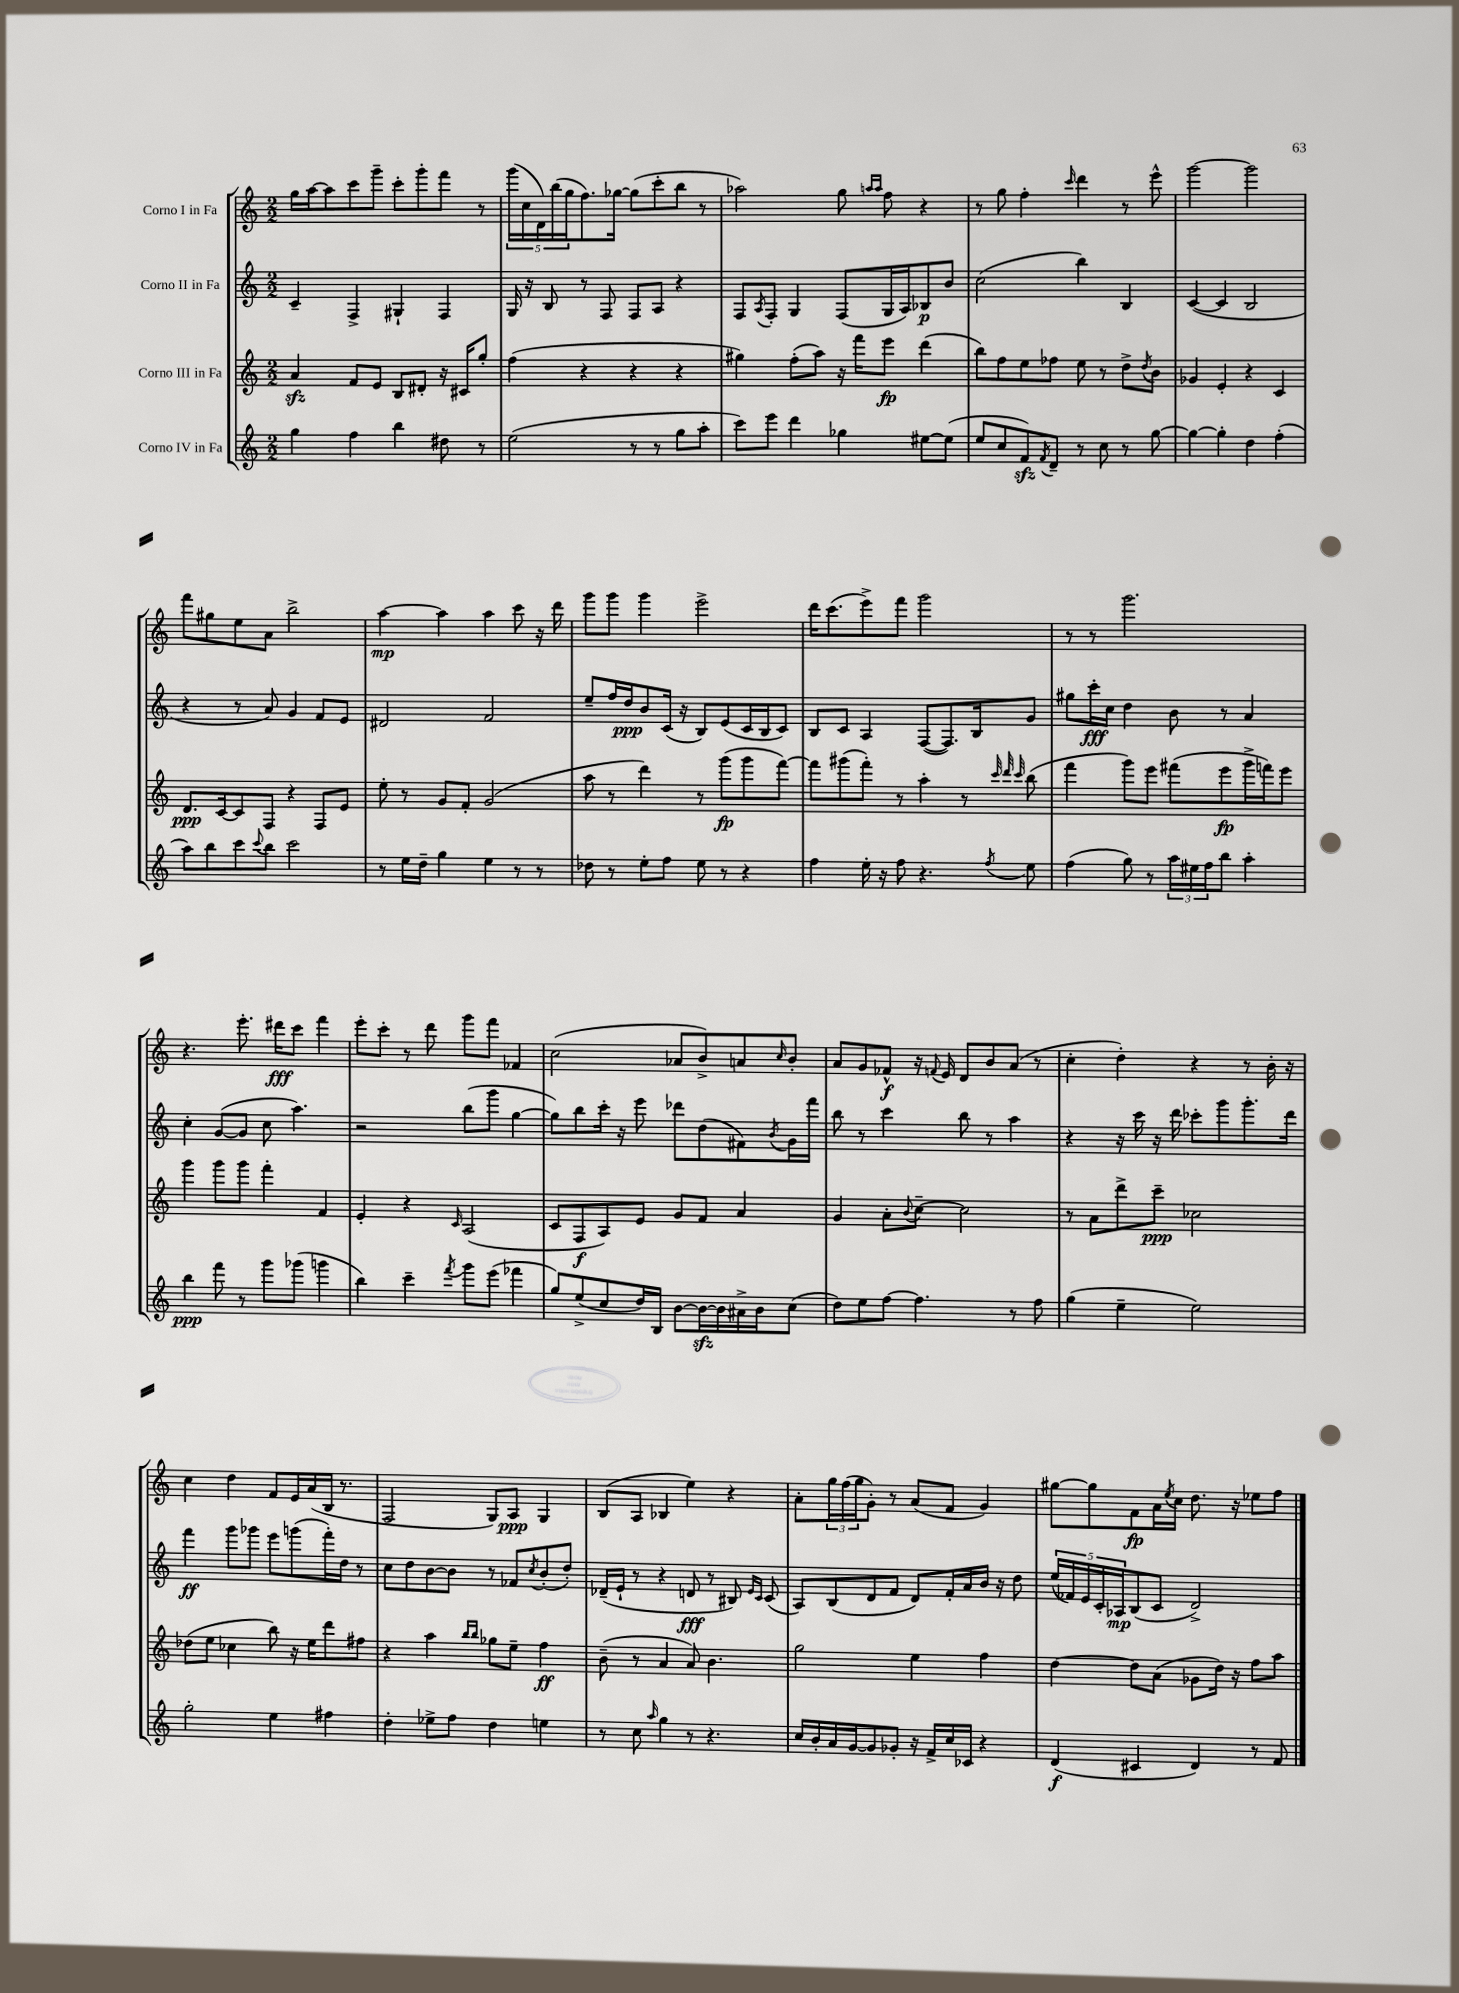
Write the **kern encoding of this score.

**kern	**kern	**kern	**kern
*staff4	*staff3	*staff2	*staff1
*clefG2	*clefG2	*clefG2	*clefG2
*k[]	*k[]	*k[]	*k[]
*M2/2	*M2/2	*M2/2	*M2/2
4gg	4a	4c~	16gg
.	.	.	[16aa
.	.	.	8aa]
4ff	8f	4F^	8ccc
.	8e	.	8ggg~
4bb	8B	4G#`	8ccc'
.	8d#'	.	8ggg'
8dd#	16r	4F	8fff
.	16c#	.	.
8r	8gg'	.	8r
=	=	=	=
(2ee	(4ff	16G	(20ggg
.	.	.	20cc
.	.	16r	.
.	.	.	20d)
.	.	8B	.
.	.	.	(20bb
.	.	.	20gg
.	4r	8r	8.ff)
.	.	8F	.
.	.	.	[16gg-
8r	4r	8F	(8gg-]
8r	.	8A	8ccc'
8gg	4r	4r	8bb
8aa'	.	.	8r
=	=	=	=
8ccc)	4gg#)	8F	2aa-)
.	.	8qA	.
8eee	.	8F'	.
4ddd	(8ff'	4G	.
.	8aa)	.	.
4gg-	16r	(8F	8gg
.	16fff	.	.
.	.	.	16qqaa
.	.	.	16qqaa
.	8eee	16G	8ff
.	.	16A)	.
[8ee#	(4ddd	8B-	4r
(8ee#]	.	8b	.
=	=	=	=
8ee	8bb)	(2cc	8r
8cc	8ff	.	8gg
8f)	8ee	.	4ff'
8qf	.	.	.
8d~	8ff-	.	.
.	.	.	16qqccc
8r	8ee	4bb)	4ddd
8cc	8r	.	.
8r	8dd^	4B	8r
.	8qdd	.	.
[8gg	8b	.	8eee^^
=	=	=	=
4gg_	4g-	([4c	[2ggg
4gg']	4e'	4c]	.
4dd	4r	2B	2ggg]
(4ff'	4c	.	.
=	=	=	=
8aa)	8.d	4r	8fff
8bb	.	.	8gg#
.	[16c	.	.
8ccc	8c]	8r	8ee
8qqccc	.	.	.
8bb	8F	8a)	8a
2ccc	4r	4g	2bb^
.	8F	8f	.
.	8e	8e	.
=	=	=	=
8r	8ee'	2d#	[4aa
16ee	8r	.	.
16dd~	.	.	.
4gg	8g	.	4aa]
.	8f'	.	.
4ee	(2g	2f	4aa
8r	.	.	8ccc
8r	.	.	16r
.	.	.	16ddd
=	=	=	=
8dd-	8aa	8ee~	8ggg
8r	8r	16ff	8ggg
.	.	16dd	.
8ee'	4ddd)	8b	4ggg
8ff	.	(16c	.
.	.	16r	.
8ee	8r	8B)	2eee^
8r	(8ggg	(8e	.
4r	8ggg	16c	.
.	.	16B	.
.	[8fff)	8c)	.
=	=	=	=
4ff	8fff]	8B	16ddd
.	.	.	(8.ccc
.	(8ggg#	8c	.
16ee'	8fff')	4A	8eee^)
16r	.	.	.
8ff	8r	.	8fff
4.r	4aa'	([8F	2ggg
.	.	8.F])	.
.	8r	.	.
.	.	16B	.
.	32qqccc	.	.
.	32qqddd	.	.
8qff	32qqccc	.	.
8ee	(8bb	8g	.
=	=	=	=
(4ff	4fff	8gg#	8r
.	.	16ccc'	8r
.	.	16cc	.
8gg)	8ggg)	4dd	2.ggg
8r	8eee	.	.
24aa	(8fff#	8b	.
24ee#	.	.	.
24ff	.	.	.
8bb	8eee	8r	.
4aa'	16ggg^	4a	.
.	16fff)	.	.
.	8eee	.	.
=	=	=	=
4bb	4ggg	4cc'	4.r
8fff	8ggg	([8g	.
8r	8ggg	8g]	8.eee'
8ggg	4fff'	8cc	.
.	.	.	16ddd#
(8ggg-	.	4.aa)	8ccc
4ggg	4f	.	4fff
=	=	=	=
4bb)	4e'	2r	8eee'
.	.	.	8ccc'
4ccc~	4r	.	8r
.	.	.	8ddd
8qfff	16qqc	.	.
8ggg	(2A	(8bb	8ggg
(8eee	.	8ggg	8fff
4fff-	.	[4gg	4f-
=	=	=	=
8gg)	8c	8gg])	(2cc
(8ee^	8F	8bb	.
8cc	8A)	16ccc'	.
.	.	16r	.
16dd)	8e	8eee	.
16B	.	.	.
[8b	8g	8ddd-	8a-
16b_	8f	(8dd	8b^)
16b]	.	.	.
16a#^	4a	8f#)	8a
16b	.	.	.
.	.	8qb	16qqcc
(8cc	.	16g	8b'
.	.	16fff	.
=	=	=	=
8dd)	4g	8bb	8a
8ee	.	8r	8g
[8ff	8a'	4ccc	8f-^^
.	8qqb	.	.
4.ff]	[8cc~	.	16r
.	.	.	8qqf
.	.	.	16e
.	2cc]	8bb	8d
.	.	8r	8b
8r	.	4aa	(8a
8ff	.	.	8r
=	=	=	=
(4gg	8r	4r	4cc'
.	8a	.	.
4ee~	8ddd^	16r	4dd')
.	.	16ccc	.
.	8ccc~	16r	.
.	.	16ddd	.
2ee)	2cc-	8ccc-'	4r
.	.	8ggg	.
.	.	8.ggg'	8r
.	.	.	16b'
.	.	16ddd	16r
=	=	=	=
2gg'	(8dd-	4fff	4cc
.	8ee	.	.
.	4cc-	8ggg	4dd
.	.	8ggg-	.
4ee	8bb)	8eee	8f
.	16r	(8ggg	16e
.	16ee	.	(16a
4ff#	8ddd	16fff')	16B
.	.	16dd	8.r
.	8ff#	8r	.
=	=	=	=
4dd'	4r	8cc	2F
.	.	8dd	.
8ee-^	4aa	[8b	.
8ff	.	8b]	.
.	16qqbb	.	.
.	16qqbb	.	.
4dd	8gg-	8r	8G)
.	8ee~	8f-	8A
.	.	8qcc	.
4ee	4ff	(8b'	4G
.	.	8dd')	.
=	=	=	=
8r	(8b~	(16d-~	(8B
.	.	16e`	.
8cc	8r	8r	8A
16qqaa	.	.	.
4gg	4a	4r	4B-
8r	8a)	8d	4ee)
4.r	4.b	8r	.
.	.	8B#)	4r
.	.	16qqe	.
.	.	16qqc	.
.	.	(8c	.
=	=	=	=
16cc	2gg	8A)	8a'
16b'	.	.	.
16a	.	(8B	24gg
.	.	.	(24ff
[16g	.	.	.
.	.	.	24gg
8g]	.	8d	8g')
8g-'	.	8f	8r
16r	4ee	8d)	(8a
16f^	.	.	.
16cc	.	16f'	8f
16c-	.	16a	.
4r	4ff	16b	4g)
.	.	16r	.
.	.	8dd	.
=	=	=	=
(4d	[4dd	(20ee	[8gg#
.	.	20f-)	.
.	.	20e	.
.	.	.	8gg#]
.	.	20c'	.
.	.	20A-	.
4c#	8dd]	(8B	8f
.	(8a	8c	16a
.	.	.	8qee
.	.	.	16cc
4d)	8g-	2d^)	8.dd
.	16dd)	.	.
.	16r	.	16r
8r	8ff	.	8ee-
8f	8aa	.	8ff
==	==	==	==
*-	*-	*-	*-
